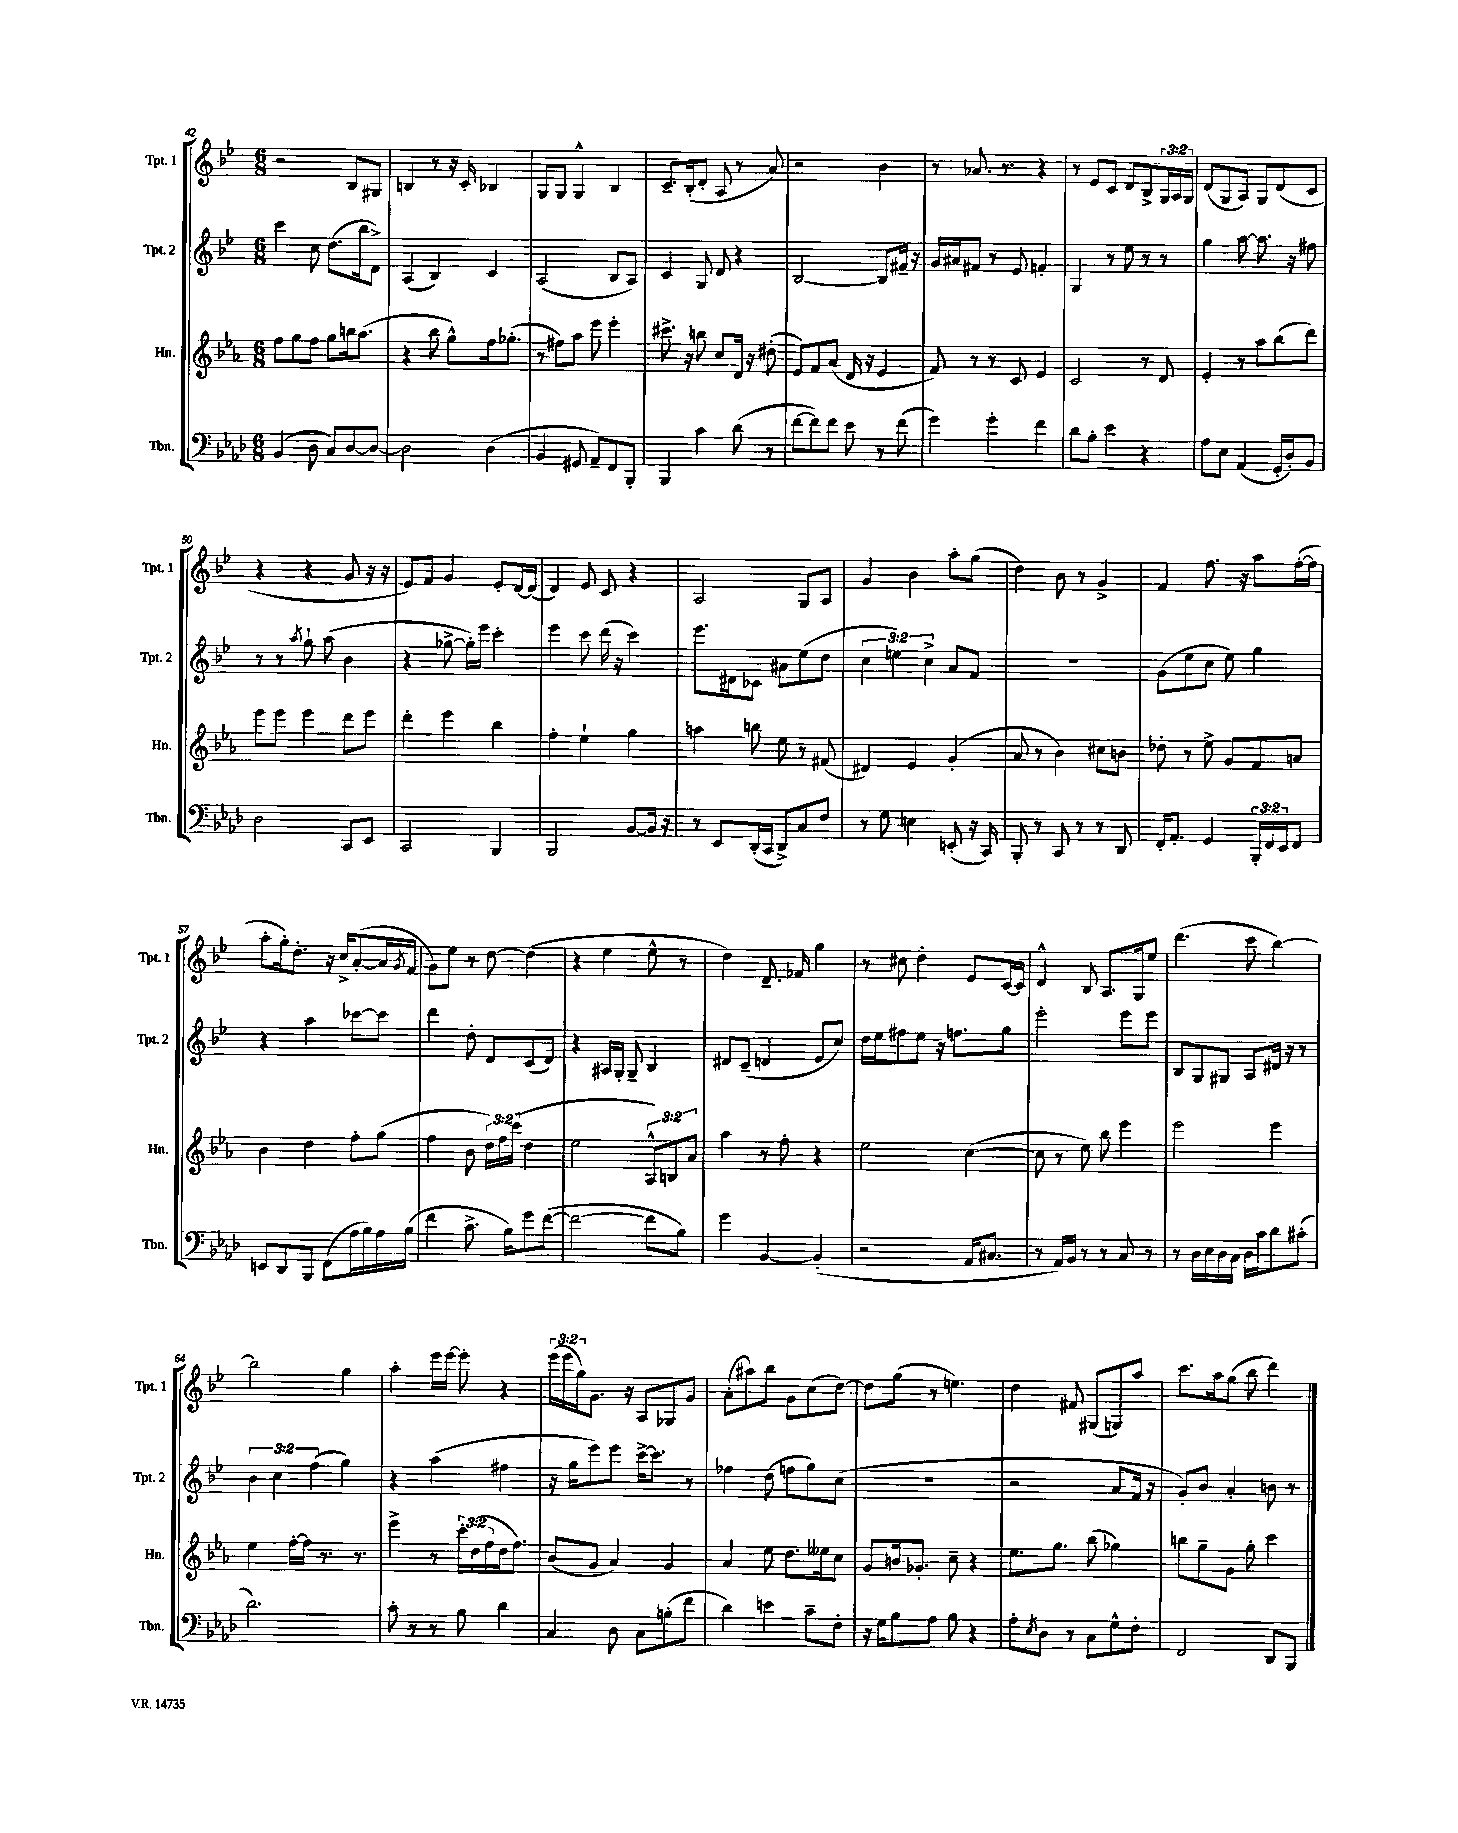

**kern	**kern	**kern	**kern
*staff4	*staff3	*staff2	*staff1
*clefF4	*clefG2	*clefG2	*clefG2
*k[b-e-a-d-]	*k[b-e-a-]	*k[b-e-]	*k[b-e-]
*M6/8	*M6/8	*M6/8	*M6/8
(4BB-	8ff	4ccc	2r
.	8gg	.	.
8D-	8ff	8cc	.
8C)	8gg	(8.dd	.
[8D-	16bb	.	8B-
.	(8.aa-	16bb-	.
8D-_	.	8d^)	8G#
=	=	=	=
2D-]	4r	(4A	4B
.	8bb-	4B-)	8r
.	8gg^^)	.	16r
.	.	.	16c'
(4D-	16ff	4c	4B-
.	(8.gg-'	.	.
=	=	=	=
4BB-	8r	(2A	8G
.	8ff#)	.	8G
8GG#	8aa-	.	4G^^
8AA-~)	8eee-	.	.
8FF	4eee-'	8B-	4B-
8BBB-'	.	8A)	.
=	=	=	=
4BBB-	8.ccc#^	4c	8.c~
.	16r	.	(16B-'
4c	8bb	8G	8d'
.	8cc	8d	8A
(8d-	16d	4r	8r
.	16r	.	.
8r	(8dd#'	.	8a)
=	=	=	=
[8f	8e-)	[2B-	2r
8f])	8f	.	.
8f	(8a-	.	.
8e-	16d	.	.
.	16r	.	.
8r	4e-	8B-]	4b-
(8f	.	16f#~	.
.	.	16r	.
=	=	=	=
4g)	8f)	16g	8r
.	.	16a#	.
.	8r	8f#	8.a-
4g'	8r	8r	.
.	.	.	8.r
.	8c	8e-	.
4f	4e-	4f'	4r
=	=	=	=
8d-	2c	4G	8r
8B-'	.	.	8e-
4e-	.	8r	8c
.	.	8ee-	8d
4r	8r	8r	8B-^
.	8d	8r	24G
.	.	.	24A
.	.	.	24G
=	=	=	=
8A-	4e-'	4gg	(8d
8E-	.	.	8G
(4AA-	8r	[8aa	8A)
.	8aa-	8.aa]	8G
16GG'	(8bb-	.	(8d
16D-')	.	16r	.
8BB-	8ddd)	8ff#	8c
=	=	=	=
2D-	8eee-	8r	4r
.	8eee-	8r	.
.	.	8qaa	.
.	4eee-	8gg`	4r
.	.	(8aa	.
8CC	8ddd	4b-	8g
8EE-	8eee-	.	16r
.	.	.	16r
=	=	=	=
2CC	4ddd'	4r	8e-)
.	.	.	8f
.	4eee-	[8gg-^	4g
.	.	16gg-'])	.
.	.	16eee-	.
4BBB-	4bb-	4ccc'	8e-'
.	.	.	[16d
.	.	.	(16d]
=	=	=	=
2BBB-	4ff'	4eee-	4d)
.	4ee-`	8ccc	8e-
.	.	(16ddd	8c
.	.	16r	.
[8BB-	4gg	4ccc)	4r
16BB-]	.	.	.
16r	.	.	.
=	=	=	=
8r	4aa	8.eee-	2A
8EE-	.	.	.
.	.	16d#	.
(16DD-'	8bb	8c-	.
16CC	.	.	.
8DD-^)	8ee-	8a#	.
8C	8r	(8ee-	8G
8F	(8f#	8dd	8A
=	=	=	=
8r	4d#)	6cc	4g
8G	.	.	.
.	.	6ee)	.
4E	4e-	.	4b-
.	.	6cc^	.
(8EE'	(4g'	8a	8aa'
16r	.	8f	(8gg
16CC)	.	.	.
=	=	=	=
8BBB-'	8a-	2.r	4dd)
8r	8r	.	.
8CC	4b-)	.	8b-
8r	.	.	8r
8r	8cc#	.	4g^
8DD-	8b	.	.
=	=	=	=
16FF'	8dd-'	(8g	4f
8.AA-'	.	.	.
.	8r	8ee-	.
4GG	8ee-^	8cc	8.ff
.	8g	8ee-)	.
.	.	.	16r
24BBB-'	8f	4gg	8aa
24FF	.	.	.
24EE-	.	.	.
8FF	8a	.	([16ff'
.	.	.	16ff]
=	=	=	=
8EE	4b-	4r	8aa'
8DD-	.	.	16gg')
.	.	.	8.dd'
8BBB-	4dd	4aa	.
(8FF	.	.	16r
.	.	.	16cc^
16A-	8ff'	[8ccc-	([8a'
16B-)	.	.	.
16A-	(8gg	8ccc-]	16a]
.	.	.	8qg
(16B-	.	.	16f
=	=	=	=
4f	4ff	4ddd	8g)
.	.	.	8ee-
8.c^	8b-	8dd'	8r
.	24dd)	8d	[8dd
.	24ff	.	.
16B-)	.	.	.
.	(24ccc	.	.
8g	4dd	(8c	(4dd]
([8f	.	8d)	.
=	=	=	=
2f_	2ee-	4r	4r
.	.	16A#	4ee-
.	.	16G'	.
.	.	8G~	.
8f]	12A-^^)	4B-	8ee-^^
.	12B	.	.
8B-)	.	.	8r
.	12a-	.	.
=	=	=	=
4g	4aa-	8d#	4dd)
.	.	(8c~	.
[4BB-	8r	4d	8.d~
.	8ff'	.	.
.	.	.	16f-
(4BB-']	4r	8e-	4gg
.	.	8cc)	.
=	=	=	=
2r	2ee-	16dd	8r
.	.	16ee-	.
.	.	8ff#	8cc#
.	.	8ee-	4dd'
.	.	16r	.
.	.	8.ff	.
16AA-	([4cc	.	8e-
8.C#	.	.	.
.	.	8gg	[16c
.	.	.	16c]
=	=	=	=
8r	8cc]	2eee-'	4d^^
16AA-)	8r	.	.
16BB-	.	.	.
8r	8ee-)	.	8B-
8r	8bb-	.	8.A
8C	4eee-	8eee-	.
.	.	.	16G
8r	.	8eee-	8ee-
=	=	=	=
8r	2eee-	8B-	(4.ddd
16D-	.	8G	.
16E-	.	.	.
16D-	.	8G#	.
16C	.	.	.
16D-	.	8A	8ccc
16c	.	.	.
8d-	4eee-	16d#	[4bb-)
.	.	16r	.
(8c#'	.	8r	.
=	=	=	=
2.d-)	4ee-	6b-	2bb-]
.	.	6cc	.
.	[16ff'	.	.
.	16ff]	.	.
.	.	(6ff	.
.	8.r	.	.
.	.	4gg)	4gg
.	8.r	.	.
=	=	=	=
8c'	4eee-^	4r	4aa'
8r	.	.	.
8r	8r	(4aa	16eee-
.	.	.	[16eee-
8B-	24ccc'	.	8eee-']
.	(24dd	.	.
.	24ff	.	.
4d-	16dd	4ff#	4r
.	8.ff)	.	.
=	=	=	=
4C	(8b-	16r	(24eee-
.	.	.	24eee-
.	.	16gg	.
.	.	.	24gg)
.	8g	8eee-)	8.g
8D-	4a-)	8eee-	.
.	.	.	16r
8C	.	[16ccc^	8A
.	.	8.ccc]	.
(8B'	4g	.	8G-
8f	.	8r	8g
=	=	=	=
4d-)	4a-	4ff-	(8a'
.	.	.	8aa#)
4e	8ee-	(8dd	8bb-
.	8.dd	8ff	8g
8c~	.	8gg)	(8cc
.	16ee--	.	.
8F'	8cc	(8cc	[8dd)
=	=	=	=
16r	8g	2.r	8dd]
16G	.	.	.
8B-	16b	.	(8gg
.	8.g-'	.	.
8A-	.	.	8r
8B-	8cc~	.	4.ee)
4r	4r	.	.
=	=	=	=
8A-'	8.ee-	2r	4dd
8qE-	.	.	.
8D-	.	.	.
.	8.gg	.	.
8r	.	.	8f#
8C	(8bb-	.	(8G#
8G^^	4gg-)	8a	8G)
8F'	.	16f	8aa
.	.	16r	.
=	=	=	=
2FF	8bb	8g')	8.ccc
.	8gg~	8b-	.
.	.	.	16aa
.	8g	4a'	(8gg
.	8gg'	.	8bb-
8DD-	4ccc	8b	4ddd)
8BBB-	.	8r	.
==	==	==	==
*-	*-	*-	*-
